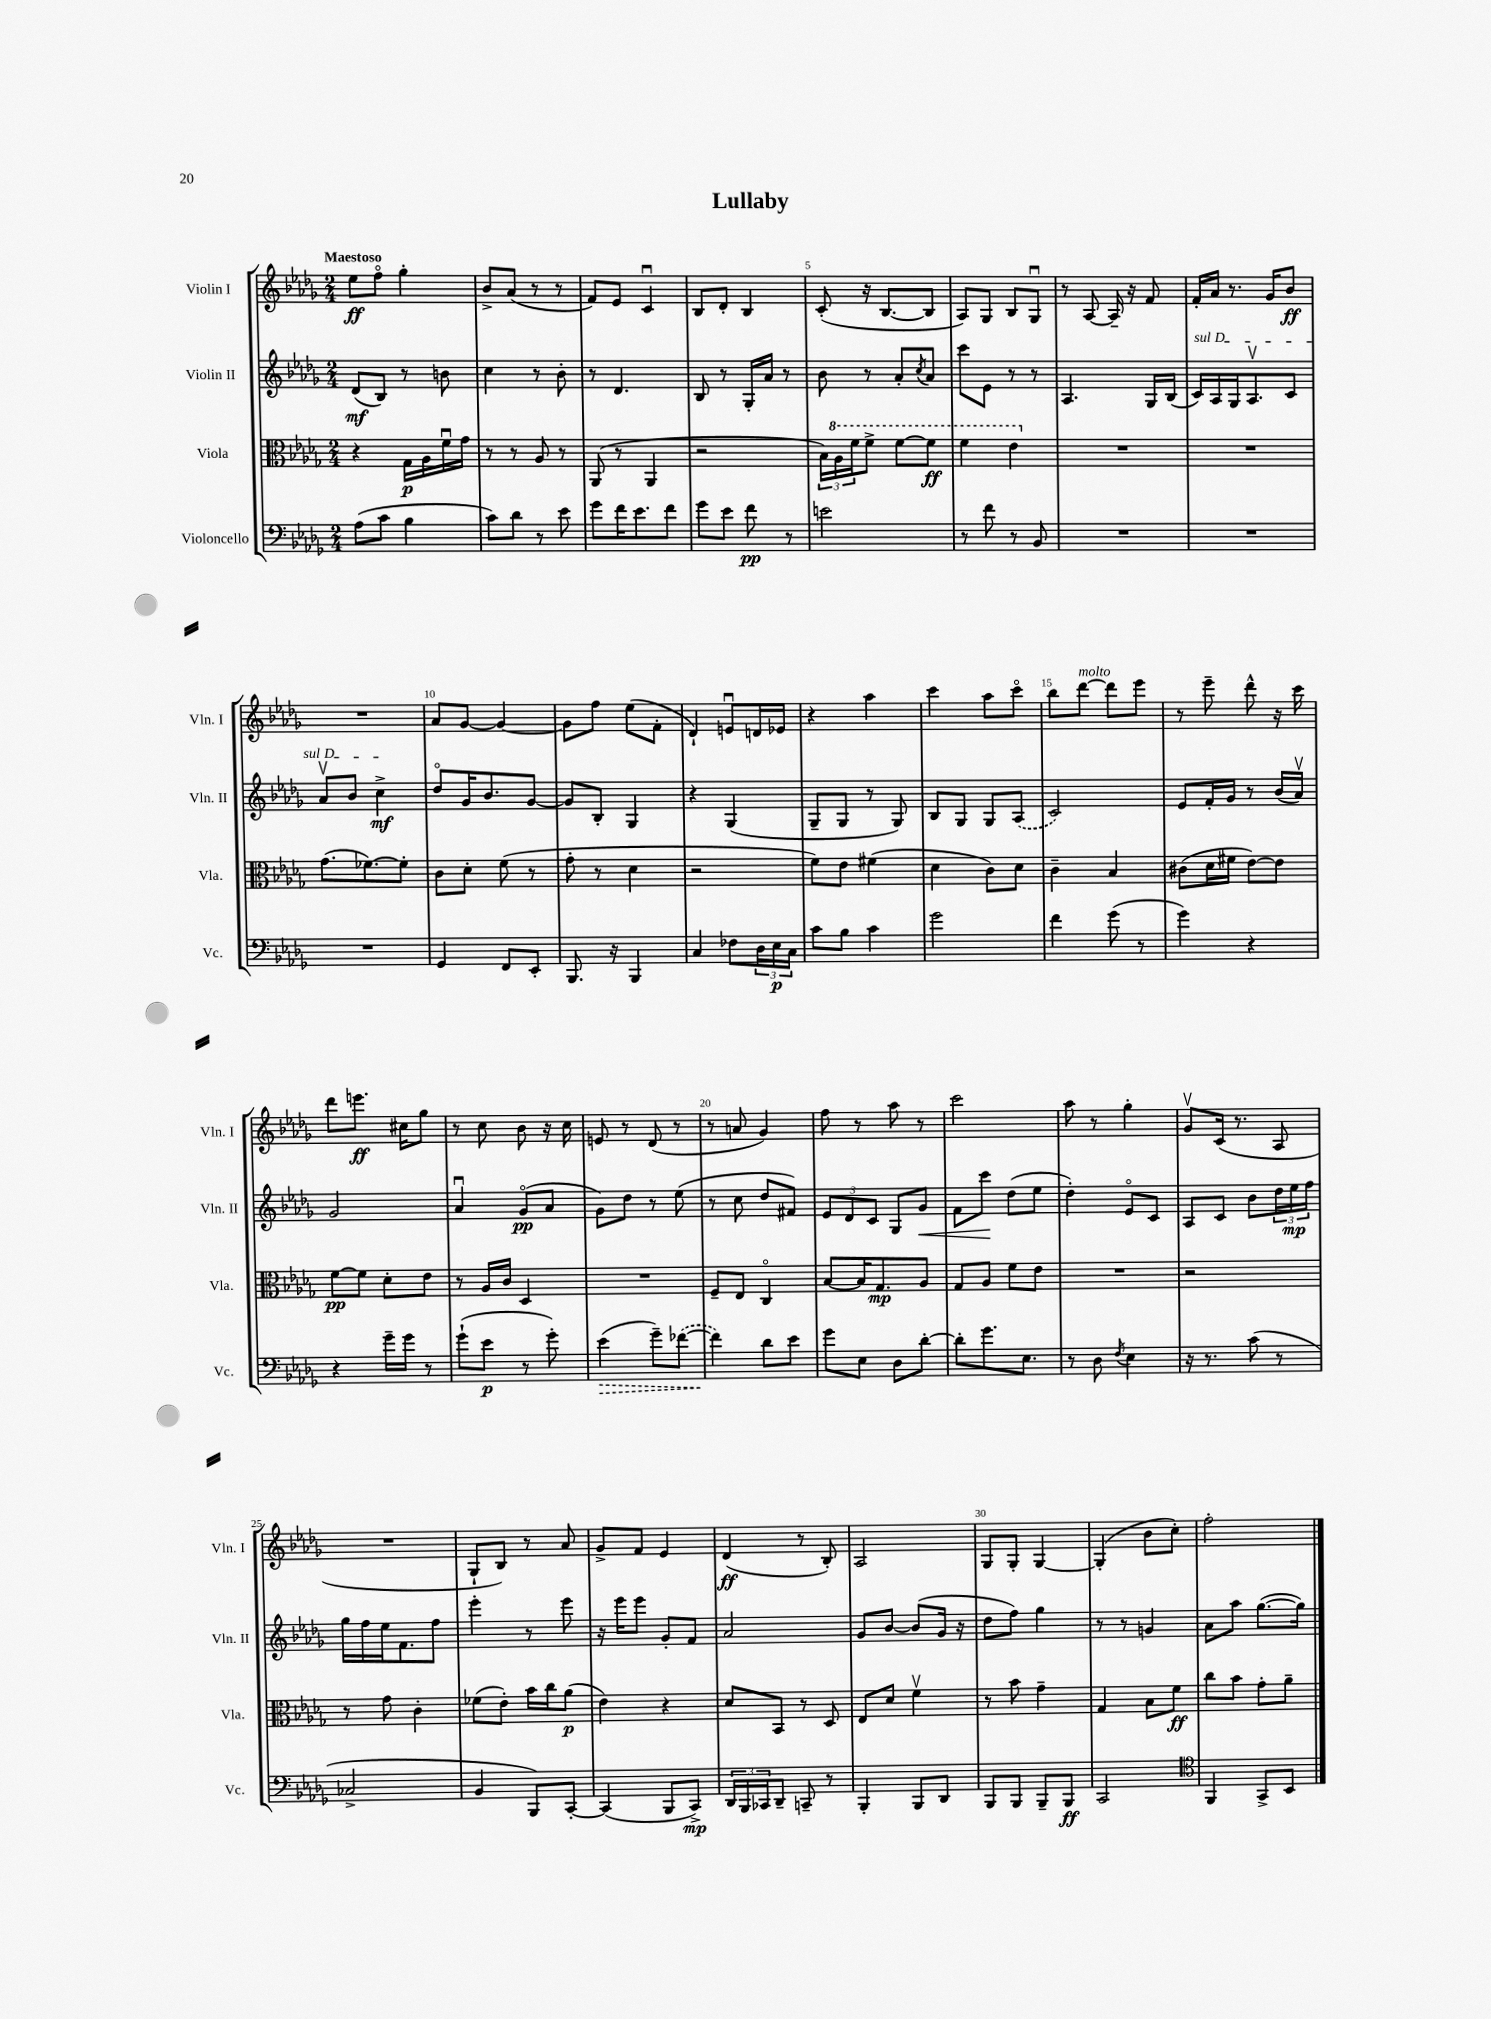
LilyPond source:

\header { title = "Lullaby" }
<<
\new StaffGroup <<
\new Staff = "s0" \with { instrumentName = "Violin I" shortInstrumentName = "Vln. I" } {
    \clef treble \key des \major \numericTimeSignature \time 2/4 \tempo "Maestoso"
    ees''8\ff f''8\flageolet ges''4-. |
    bes'8-> aes'8( r8 r8 |
    f'8) ees'8 c'4\downbow |
    bes8 des'8-. bes4 |
    c'8-.( r16 bes8.~ bes8 |
    aes8) ges8 bes8 ges8\downbow |
    r8 aes8~ aes16-- r16 f'8 |
    f'16-. aes'16 r8. ges'16 bes'8\ff |
    R2 |
    aes'8 ges'8~ ges'4~ |
    ges'8 f''8 ees''8( f'8-. |
    des'4-!) e'8\downbow d'16 ees'16 |
    r4 aes''4 |
    c'''4 aes''8 c'''8\flageolet |
    bes''8 des'''8~^\markup { \italic "molto" } des'''8 ees'''8 |
    r8 ees'''8-- des'''8-^ r16 c'''16 |
    des'''8 e'''8.\ff cis''16 ges''8 |
    r8 c''8 bes'8 r16 c''16 |
    e'8 r8 des'8( r8 |
    r8 a'8 ges'4) |
    f''8 r8 aes''8 r8 |
    c'''2 |
    aes''8 r8 ges''4-. |
    ges'8\upbow c'16( r8. aes8 |
    R2 |
    ges8-! bes8) r8 aes'8 |
    ges'8-> f'8 ees'4 |
    des'4\ff( r8 bes8-.) |
    aes2 |
    ges8 ges8-. ges4~ |
    ges4-.( bes'8 c''8-.) |
    f''2-. \bar "|." |
}
\new Staff = "s1" \with { instrumentName = "Violin II" shortInstrumentName = "Vln. II" } {
    \clef treble \key des \major \numericTimeSignature \time 2/4
    des'8\mf( bes8) r8 b'8 |
    c''4 r8 bes'8-. |
    r8 des'4. |
    bes8 r8 ges16-. aes'16 r8 |
    bes'8 r8 aes'8-. \acciaccatura { c''8 } aes'8 |
    c'''8 ees'8 r8 r8 |
    aes4. ges16 bes16( |
    \once \override TextSpanner.bound-details.left.text = \markup { \italic "sul D" } c'16\startTextSpan) aes16 ges16 aes8.\upbow c'8 |
    aes'8\upbow bes'8 c''4->\mf\stopTextSpan |
    des''8\flageolet ges'16 bes'8. ges'8~ |
    ges'8 bes8-. ges4 |
    r4 ges4( |
    ges8-- ges8 r8 ges8) |
    bes8 ges8 ges8 \once \slurDashed aes8( |
    c'2) |
    ees'8 f'16-. ges'16 r8 bes'16( aes'16\upbow) |
    ges'2 |
    aes'4\downbow ges'8\flageolet\pp( aes'8 |
    ges'8) des''8 r8 ees''8( |
    r8 c''8 des''8 fis'8) |
    \tuplet 3/2 { ees'8 des'8 c'8 } ges8 ges'8\< |
    f'8 c'''8\! des''8( ees''8 |
    des''4-.) ees'8\flageolet c'8 |
    aes8 c'8 bes'8 \tuplet 3/2 { des''16 ees''16\mp f''16 } |
    ges''16 f''16 ees''16 f'8. f''8 |
    ees'''4-. r8 ees'''8 |
    r16 ees'''16 ees'''8 ges'8-. f'8 |
    aes'2 |
    ges'8 bes'8~ bes'8( ges'16 r16 |
    des''8 f''8) ges''4 |
    r8 r8 g'4 |
    aes'8 aes''8 ges''8.~( ges''16) \bar "|." |
}
\new Staff = "s2" \with { instrumentName = "Viola" shortInstrumentName = "Vla." } {
    \clef alto \key des \major \numericTimeSignature \time 2/4
    r4 ges16\p aes16 f'16\downbow ges'16 |
    r8 r8 aes8 r8 |
    aes,8( r8 aes,4 |
    r2 |
    \tuplet 3/2 { bes16) \ottava #1 aes'16 f''16 } f''8-> f''8~ f''8\ff |
    f''4 ees''4 \ottava #0 |
    R2 |
    R2 |
    ges'8.( fes'8.~) fes'8-. |
    c'8 des'8-. f'8( r8 |
    ges'8-. r8 des'4 |
    r2 |
    f'8) ees'8 fis'4( |
    des'4 c'8) des'8 |
    c'4-- bes4 |
    cis'8( des'16 fis'16 ees'8~) ees'8 |
    f'8~\pp f'8 des'8-. ees'8 |
    r8 aes16 c'16 des4 |
    R2 |
    f8-- ees8 c4\flageolet |
    bes8~ bes16 ges8.\mp aes8 |
    ges8 aes8 f'8 ees'8 |
    R2 |
    r2 |
    r8 ges'8 c'4-. |
    fes'8( ees'8-.) bes'16 c''16 aes'8\p( |
    ees'4) r4 |
    des'8 bes,8 r8 des8 |
    ees8 des'8 f'4\upbow |
    r8 bes'8 ges'4-- |
    ges4 bes8 f'8\ff |
    c''8 bes'8 ges'8-. aes'8-- \bar "|." |
}
\new Staff = "s3" \with { instrumentName = "Violoncello" shortInstrumentName = "Vc." } {
    \clef bass \key des \major \numericTimeSignature \time 2/4
    aes8( c'8 bes4 |
    c'8) des'8 r8 ees'8 |
    ges'8 f'16 ees'8. f'8 |
    ges'8 ees'8 f'8\pp r8 |
    e'2 |
    r8 f'8 r8 bes,8 |
    R2 |
    R2 |
    R2 |
    ges,4 f,8 ees,8-. |
    bes,,8. r16 bes,,4 |
    c4 fes8 \tuplet 3/2 { des16 ees16\p c16 } |
    c'8 bes8 c'4 |
    ges'2 |
    f'4 ges'8( r8 |
    ges'4) r4 |
    r4 ges'16-- ges'16 r8 |
    ges'8-!( ees'8\p r8 ges'8-.) |
    \once \override Hairpin.style = #'dashed-line ees'4\>( ges'8--) \once \slurDashed fes'8~( |
    fes'4\!) des'8 ees'8 |
    ges'8 ees8 des8 des'8~-. |
    des'8-. ges'8. ees8. |
    r8 des8 \acciaccatura { f8 } ees4 |
    r16 r8. c'8( r8 |
    ces2-> |
    bes,4 bes,,8) c,8~-. |
    c,4( bes,,8 c,8->\mp) |
    \tuplet 3/2 { des,16 bes,,16 ces,16 } des,8-- c,8-- r8 |
    bes,,4-. bes,,8 des,8 |
    bes,,8 bes,,8 bes,,8-- bes,,8\ff |
    c,2 |
    \clef tenor f,4 ges,8-> bes,8 \bar "|." |
}
>>
>>
\layout { \context { \Score \override BarNumber.break-visibility = ##(#f #t #t) barNumberVisibility = #(every-nth-bar-number-visible 5) } }
